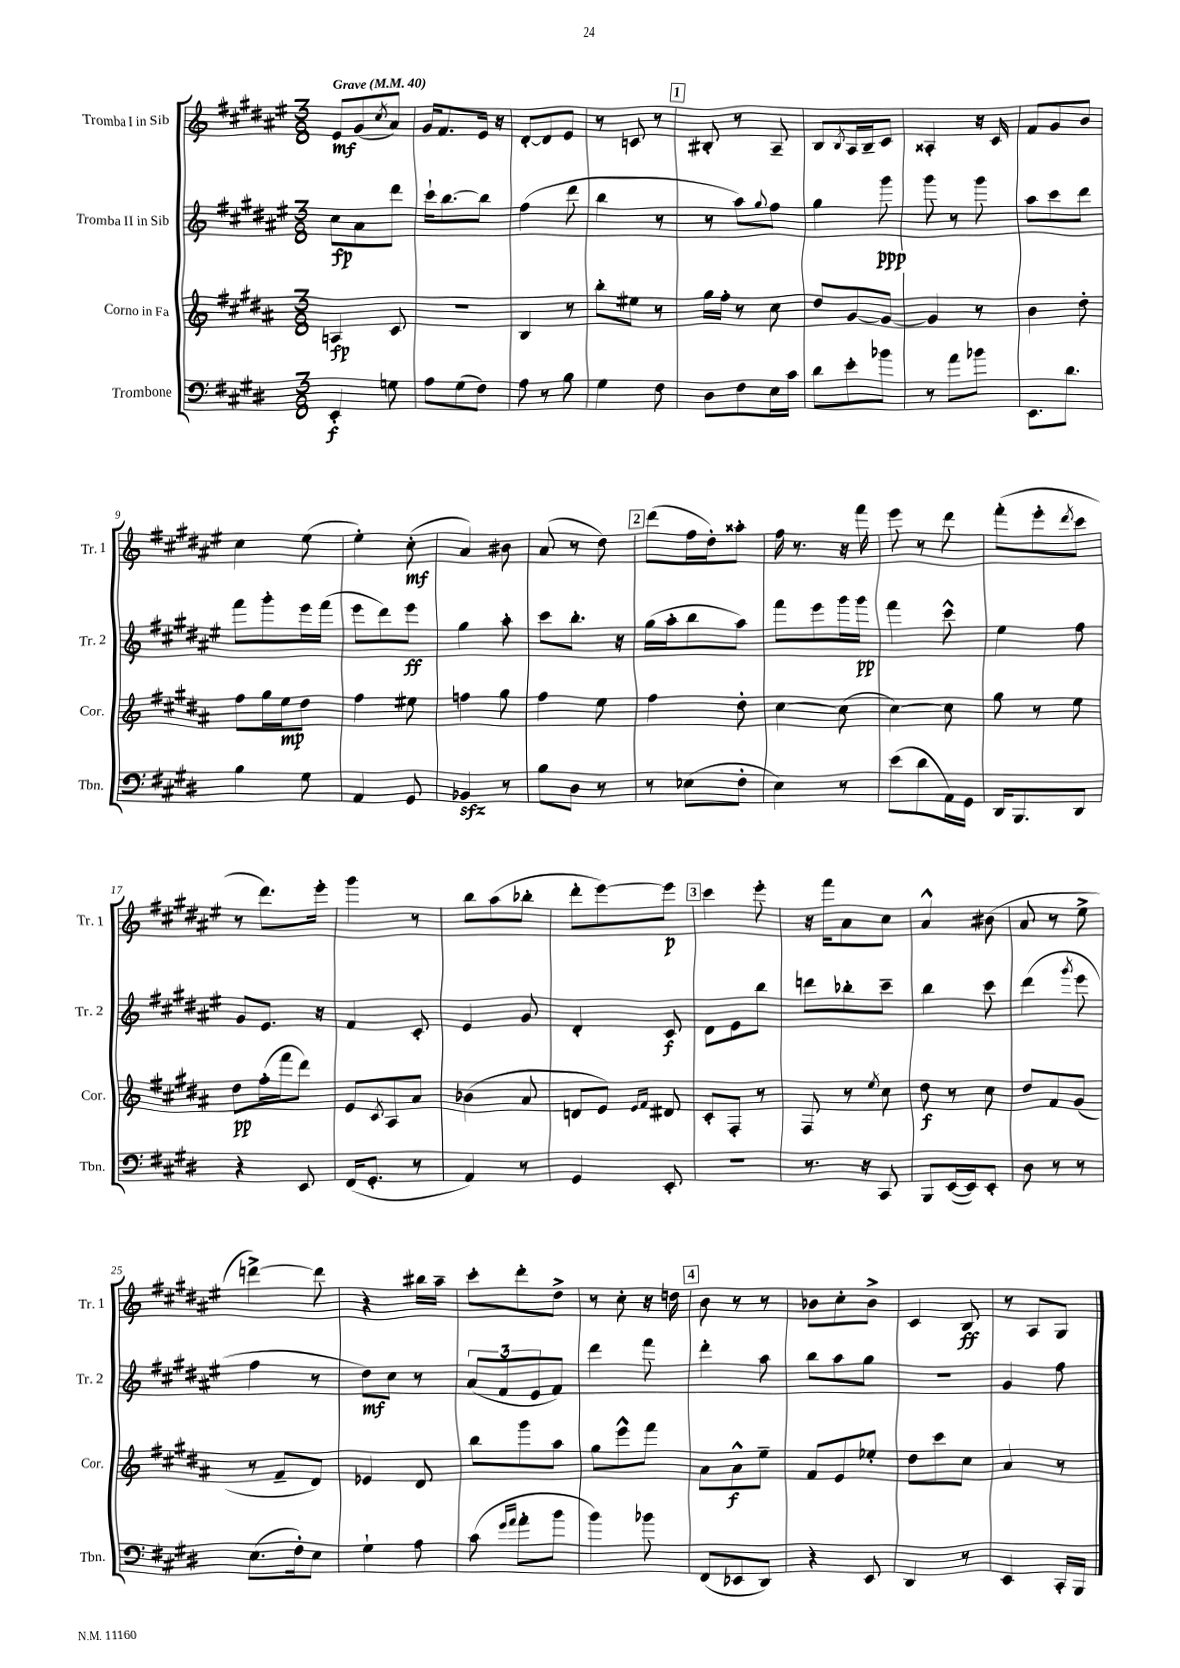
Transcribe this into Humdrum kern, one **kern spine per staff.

**kern	**kern	**kern	**kern
*staff4	*staff3	*staff2	*staff1
*clefF4	*clefG2	*clefG2	*clefG2
*k[f#c#g#d#]	*k[f#c#g#d#a#]	*k[f#c#g#d#a#e#]	*k[f#c#g#d#a#e#]
*M3/8	*M3/8	*M3/8	*M3/8
*MM40	*MM40	*MM40	*MM40
4EE'	4A	8cc#	8e#
.	.	8a#	(8g#
.	.	.	8qcc#
8G	8c#	8ddd#	8a#)
=	=	=	=
8A	4.r	16ccc#`	16g#
.	.	[8.bb	8.f#
(8G#	.	.	.
8F#)	.	8bb]	16e#
.	.	.	16r
=	=	=	=
8A	4B	(4ff#	[8d#'
8r	.	.	8d#]
8B	8r	8ddd#	8e#
=	=	=	=
4G#	8bb'	4bb	8r
.	8ee#	.	8c
8F#	8r	8r	8r
=	=	=	=
8D#	16gg#	8r	8B#'
.	16ff#'	.	.
8F#	8r	8aa#)	8r
.	.	8qqgg#	.
16E	8cc#	8ff#	8A#~
16c#	.	.	.
=	=	=	=
8d#	8dd#	4gg#	8B
.	.	.	8qB
8e'	[8g#	.	16A#
.	.	.	16B~
8b-	8g#_	8ggg#	8c#
=	=	=	=
8r	4g#]	8ggg#	4A##'
8a	.	8r	.
8b-	8r	8ggg#	16r
.	.	.	16c#
=	=	=	=
8.EE	4b	8aa#	8f#
.	.	8ccc#	8g#
8.d#	.	.	.
.	8dd#'	8ddd#	8b
=	=	=	=
4B	8ff#	8fff#	4cc#
.	16gg#	8ggg#'	.
.	16ee	.	.
8G#	8dd#	16eee#	(8ee#
.	.	(16fff#	.
=	=	=	=
4AA	4ff#	8eee#	4ee#')
.	.	8ddd#)	.
8GG#	8ee#	8eee#	(8cc#'
=	=	=	=
4BB-	4ff	4gg#	4a#)
8r	8gg#	8aa#'	8b#
=	=	=	=
8B	4ff#	8ccc#	(8a#
8D#	.	8.bb'	8r
8r	8ee	.	8dd#)
.	.	16r	.
=	=	=	=
8r	4ff#	(16gg#	(8ddd#
.	.	16aa#'	.
(8E-	.	8bb	16ff#
.	.	.	16dd#')
8F#'	8dd#'	8aa#)	8aa##'
=	=	=	=
4E)	[4cc#	8fff#	16ff#
.	.	.	8.r
.	.	8eee#	.
8r	(8cc#]	16ggg#	16r
.	.	16ggg#	16fff#
=	=	=	=
(8e	[4cc#)	4fff#	8eee#
8d#	.	.	8r
16AA)	8cc#]	8ccc#^^	8ddd#
16GG#	.	.	.
=	=	=	=
16DD#	8gg#	4ee#	(8fff#'
8.BBB	.	.	.
.	8r	.	8eee#'
.	.	.	8qddd#
8DD#	8ee	8ff#	8ccc#
=	=	=	=
4r	8dd#	8g#	8r
.	(16ff#'	8.e#	8.ddd#)
.	16fff#	.	.
8EE	8ddd#)	.	.
.	.	16r	16eee#'
=	=	=	=
(16FF#	8e	4f#	4ggg#
8.GG#'	.	.	.
.	8qc#	.	.
.	8A#	.	.
8r	8a#	8c#'	8r
=	=	=	=
4AA)	(4b-	4e#	8bb
.	.	.	(8aa#
8r	8a#	8g#	8bb-'
=	=	=	=
4GG#	8d	4d#'	8ddd#'
.	8e)	.	[8eee#)
.	16qqe	.	.
.	16qqf#	.	.
8EE'	8d#	8c#	8eee#]
=	=	=	=
4.r	8c#'	8d#	4ccc#
.	8F#'	8e#	.
.	8r	8bb	8eee#'
=	=	=	=
8.r	8F#	8ddd	16r
.	.	.	16fff#
.	8r	8bb-'	8a#
16r	.	.	.
.	8qee	.	.
8CC#	8cc#	8ccc#~	8cc#
=	=	=	=
8BBB	8dd#	4bb	4a#^^
([16EE	8r	.	.
16EE])	.	.	.
8EE'	8cc#	8ccc#	(8b#
=	=	=	=
8D#	8dd#	(4ddd#	8a#
8r	8f#	.	8r
.	.	8qggg#	.
8r	(8g#	8eee#	8ee#^
=	=	=	=
(8.E	8r	4ff#	[4ddd^)
.	8f#~	.	.
16F#')	.	.	.
8E	8d#)	8r	8ddd]
=	=	=	=
4G#`	4e-	8dd#)	4r
.	.	8cc#	.
8A	8d#	8r	16bb#
.	.	.	16aa#~
=	=	=	=
(8c#	8bb	(12a#	8ccc#'
.	.	12f#	.
16qqg#	.	.	.
16qqa	.	.	.
8a'	8ggg#	.	8ddd#'
.	.	12e#	.
8b	8aa#	8f#)	8dd#^
=	=	=	=
4b)	8gg#	4ddd#	8r
.	8eee^^	.	8cc#'
8b-	8fff#	8fff#	16r
.	.	.	16dd
=	=	=	=
(8FF#	8a#	4ddd#'	8b
8EE-	8a#^^	.	8r
8DD#)	8ee~	8aa#	8r
=	=	=	=
4r	8f#	8bb	8b-
.	8e	8aa#	8cc#'
8EE	8ee-'	8gg#	8b-^
=	=	=	=
4DD#	8dd#	4.r	4c#
.	8ccc#	.	.
8r	8cc#	.	8B
=	=	=	=
4EE	4a#	4g#	8r
.	.	.	8A#
16CC#'	8r	8ff#	8G#
16BBB	.	.	.
==	==	==	==
*-	*-	*-	*-
